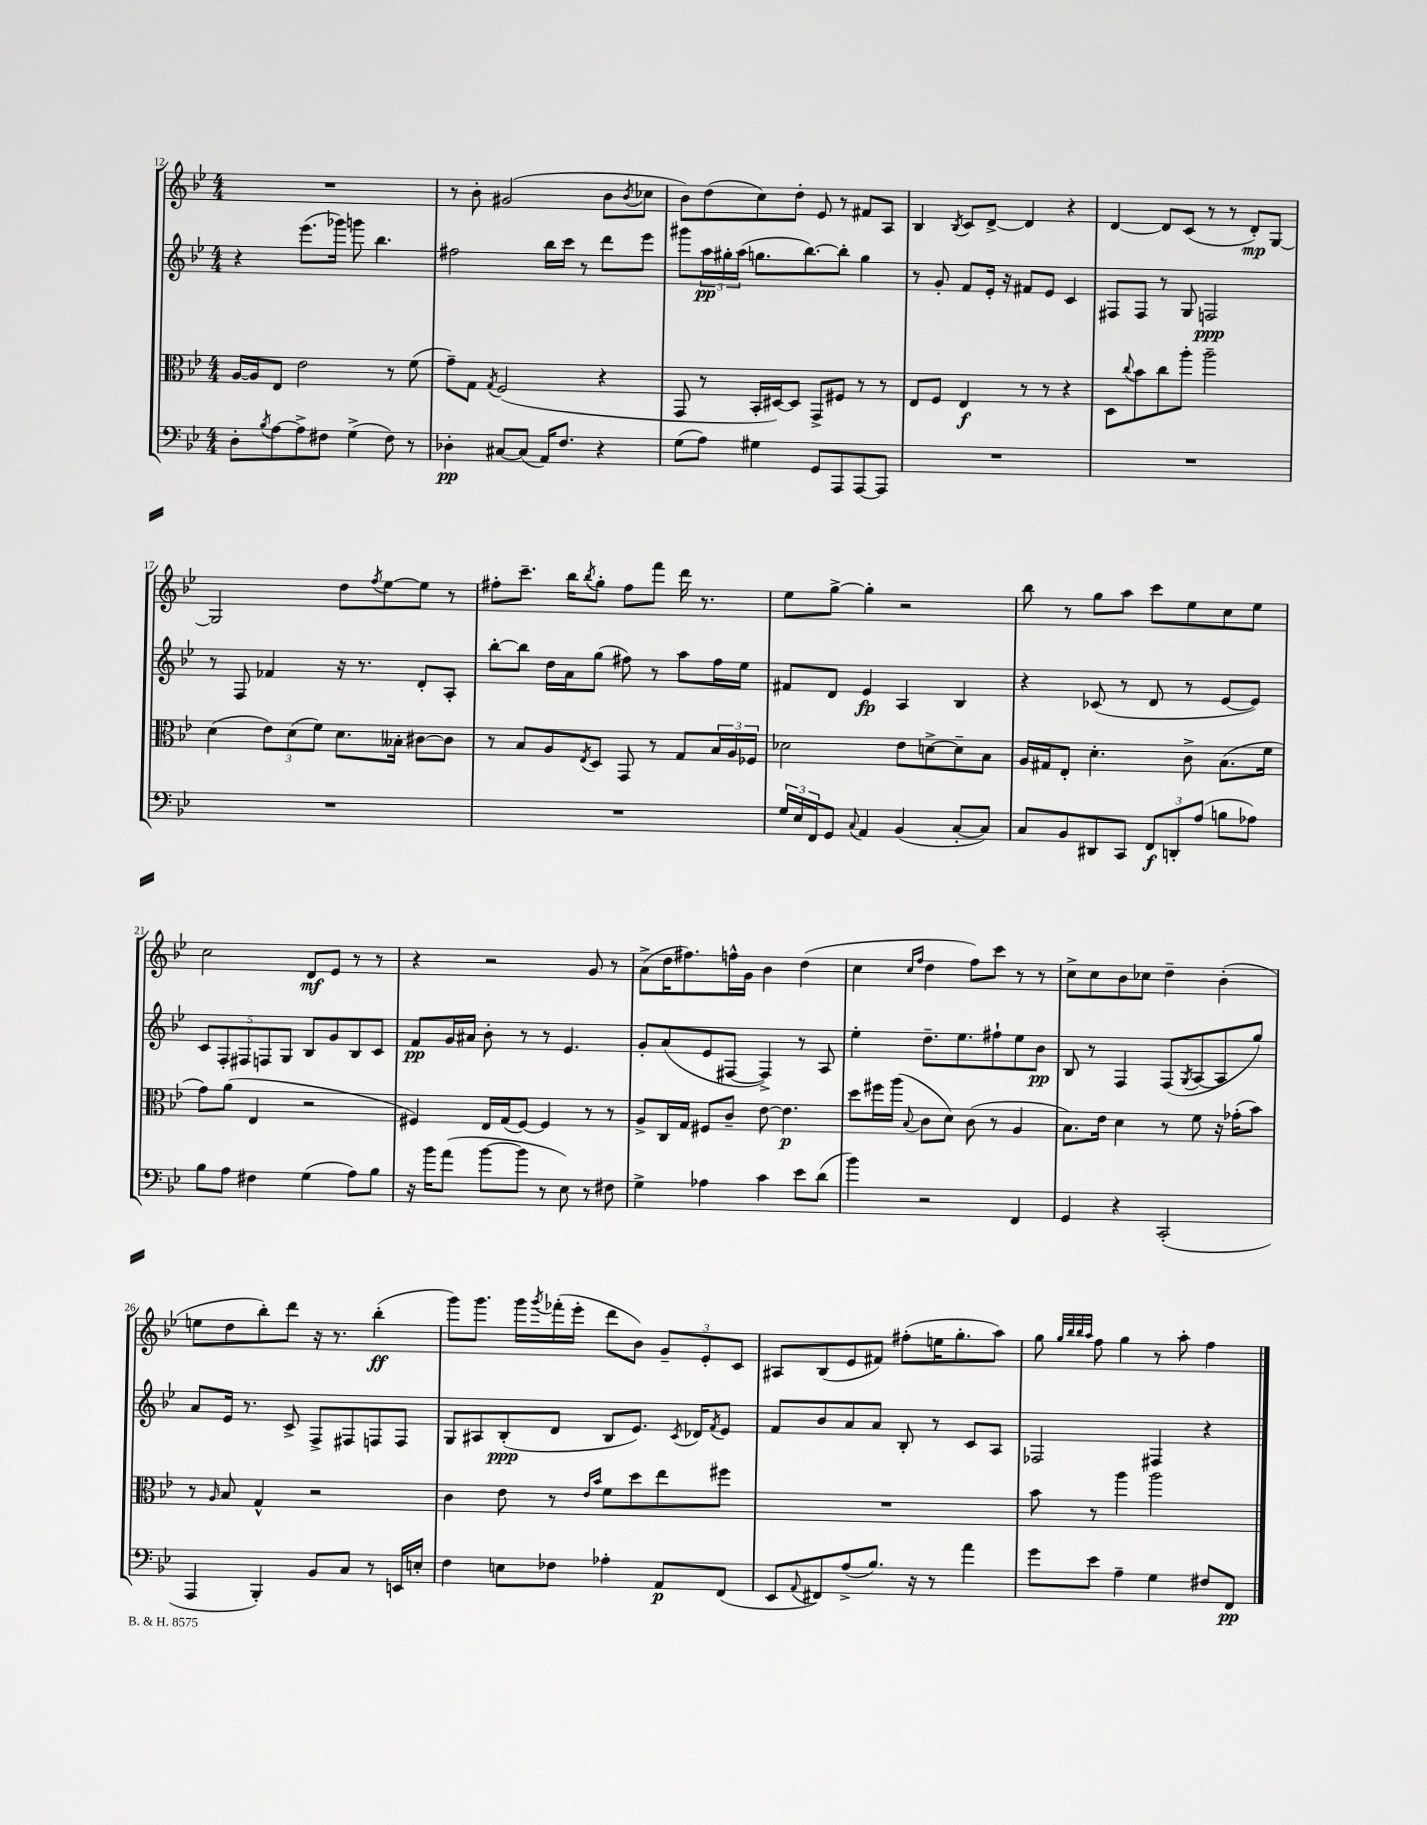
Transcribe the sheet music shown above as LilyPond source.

<<
\new StaffGroup <<
\new Staff = "s0" {
    \clef treble \key bes \major \numericTimeSignature \time 4/4
    R1 |
    r8 bes'8-. gis'2( bes'8 \acciaccatura { bes'8 } ces''8 |
    bes'8) d''8( c''8) d''8-. ees'8 r8 fis'8 a8 |
    bes4 \acciaccatura { bes8 } c'8 d'8~-> d'4 r4 |
    d'4~ d'8 c'8( r8 r8 d'8-.\mp) g8~ |
    g2 d''8 \acciaccatura { f''8 } ees''8~ ees''8 r8 |
    fis''8-. c'''8.-- bes''16 \acciaccatura { bes''8 } g''8-. fis''8 f'''8 d'''16 r8. |
    ees''8 g''8~-> g''4-. r2 |
    bes''8 r8 g''8 a''8 c'''8 ees''8 c''8 ees''8 |
    c''2 d'8\mf ees'8 r8 r8 |
    r4 r2 g'8 r8 |
    a'8->( d''16 fis''8.) f''16-^ g'16 bes'4 d''4( |
    c''4 \grace { c''16 f''16 } d''4 f''8) c'''8 r8 r8 |
    c''8-> c''8 bes'8 ces''8 d''4-- bes'4-.( |
    e''8 d''8 bes''8-.) d'''8 r16 r8. bes''4-.\ff( |
    g'''8) g'''8. g'''16 \acciaccatura { g'''8 } fes'''16-.( ees'''16-. d'''8 bes'8) \tuplet 3/2 { g'8-- ees'8-. c'8 } |
    ais8 bes8( ees'8 fis'8) fis''8-.( e''16 g''8.-. a''8) |
    g''8 \grace { g''32 bes''32 bes''32 a''32 } f''8 g''4 r8 a''8-. f''4 \bar "|." |
}
\new Staff = "s1" {
    \clef treble \key bes \major \numericTimeSignature \time 4/4
    r4 ees'''8.( ges'''16) g'''8 bes''4. |
    fis''2 bes''16 c'''16 r8 d'''8 ees'''8 |
    gis'''8 \tuplet 3/2 { a''16\pp gis''16-. a''16( } g''8. bes''8.~) bes''8-. g''4 |
    r8 g'8-. f'8 ees'16-. r16 fis'8 ees'8 c'4 |
    fis8 fis8 r8 g8 f2\ppp |
    r8 f8 fes'4 r16 r8. d'8-. a8-. |
    bes''8~-. bes''8 d''16 a'16 g''8( fis''8) r8 a''8 fis''16 ees''16 |
    fis'8 d'8 ees'4\fp a4 bes4 |
    r4 ces'8( r8 d'8 r8 ees'8~ ees'8) |
    \tuplet 5/4 { c'8 f8-. fis8 f8 g8 } bes8 g'8 bes8 c'8 |
    f'8\pp g'16 ais'16 bes'8-. r8 r8 ees'4. |
    g'8-. a'8( ees'8 fis8~ fis4->) r8 a8 |
    ees''4-. d''8.-- ees''8. fis''8-! ees''8 bes'8\pp |
    bes8 r8 f4 f8( \acciaccatura { g8 } a8~ a8 g''8) |
    a'8 ees'16 r8. c'8-> f8-> fis8 f8 f8 |
    g8 ais8 bes8-.\ppp( d'8 bes8 ees'8.) \acciaccatura { c'8 } des'16 \acciaccatura { f'8 } ees'8 |
    f'8 bes'8 a'8 a'8 bes8-. r8 c'8 a8 |
    fes2 fis4 r4 \bar "|." |
}
\new Staff = "s2" {
    \clef alto \key bes \major \numericTimeSignature \time 4/4
    a16~ a16 ees8 ees'2 r8 f'8( |
    g'8--) g8 \acciaccatura { g8 } f2( r4 |
    g,8 r8 bes,16-. dis16~) dis8 g,8-> fis8 r8 r8 |
    ees8 f8 ees4\f r8 r8 r4 |
    d8 \appoggiatura { c''8 } bes'8 c''8 a''8-. a''2-- |
    d'4( \tuplet 3/2 { ees'8) d'8( f'8) } d'8. beses16-. cis'8~ cis'8 |
    r8 bes8 a8 \acciaccatura { ees8 } d8 g,8 r8 g8 \tuplet 3/2 { bes16 a16 fes16 } |
    des'2 ees'8 d'8~-> d'8-- bes8 |
    a16 gis16 ees8-. d'4.-. c'8-> bes8.( f'16 |
    g'8) a'8( ees4 r2 |
    fis4) ees16 g16( fis8~) fis4 r8 r8 |
    a8-> c16 g16 fis8 c'8-- ees'8~ ees'4.\p |
    d''8 fis''16 a''16( \appoggiatura { bes8 } c'8 d'8) c'8( r8 a4 |
    bes8.) ees'16 d'4 r8 f'8 r16 ges'16-.( bes'8) |
    r8 \grace { a16 } bes8 g4-^ r2 |
    c'4 ees'8 r8 \grace { ees'16 bes'16 } f'8 d''8 ees''8 fis''8 |
    R1 |
    bes'8 r8 a''4 a''2 \bar "|." |
}
\new Staff = "s3" {
    \clef bass \key bes \major \numericTimeSignature \time 4/4
    d8-. \acciaccatura { bes8 } a8~ a8-> fis8 g4->( fis8) r8 |
    des4-.\pp cis8~ cis8( a,16) f8. r4 |
    g8( a8) gis4 g,8 a,,8 a,,8~ a,,8 |
    R1 |
    R1 |
    R1 |
    R1 |
    \tuplet 3/2 { g16 ees16 f,16 } g,8 \appoggiatura { c8 } a,4 bes,4( c8~-. c8) |
    c8 bes,8 dis,8 c,8 \tuplet 3/2 { f,8\f d,8-. a8( } b8 aes8) |
    bes8 a8 fis4 g4( a8) bes8 |
    r16 bes'16 a'8( bes'8~ bes'8 r8 ees8) r8 fis8 |
    g4-> aes4 c'4 ees'8 d'8( |
    bes'4) r2 f,4 |
    g,4 r4 c,2-.( |
    a,,4 bes,,4-.) bes,8 c8 r8 e,16 e16-. |
    f4 e8 fes8 aes4-. a,8\p f,8( |
    ees,8 \appoggiatura { a,8 } fis,8) a8->( bes8.) r16 r8 a'4 |
    g'8 ees'8 a4-- g4 fis8 f,8\pp \bar "|." |
}
>>
>>
\layout { \context { \Score currentBarNumber = #12 } }
